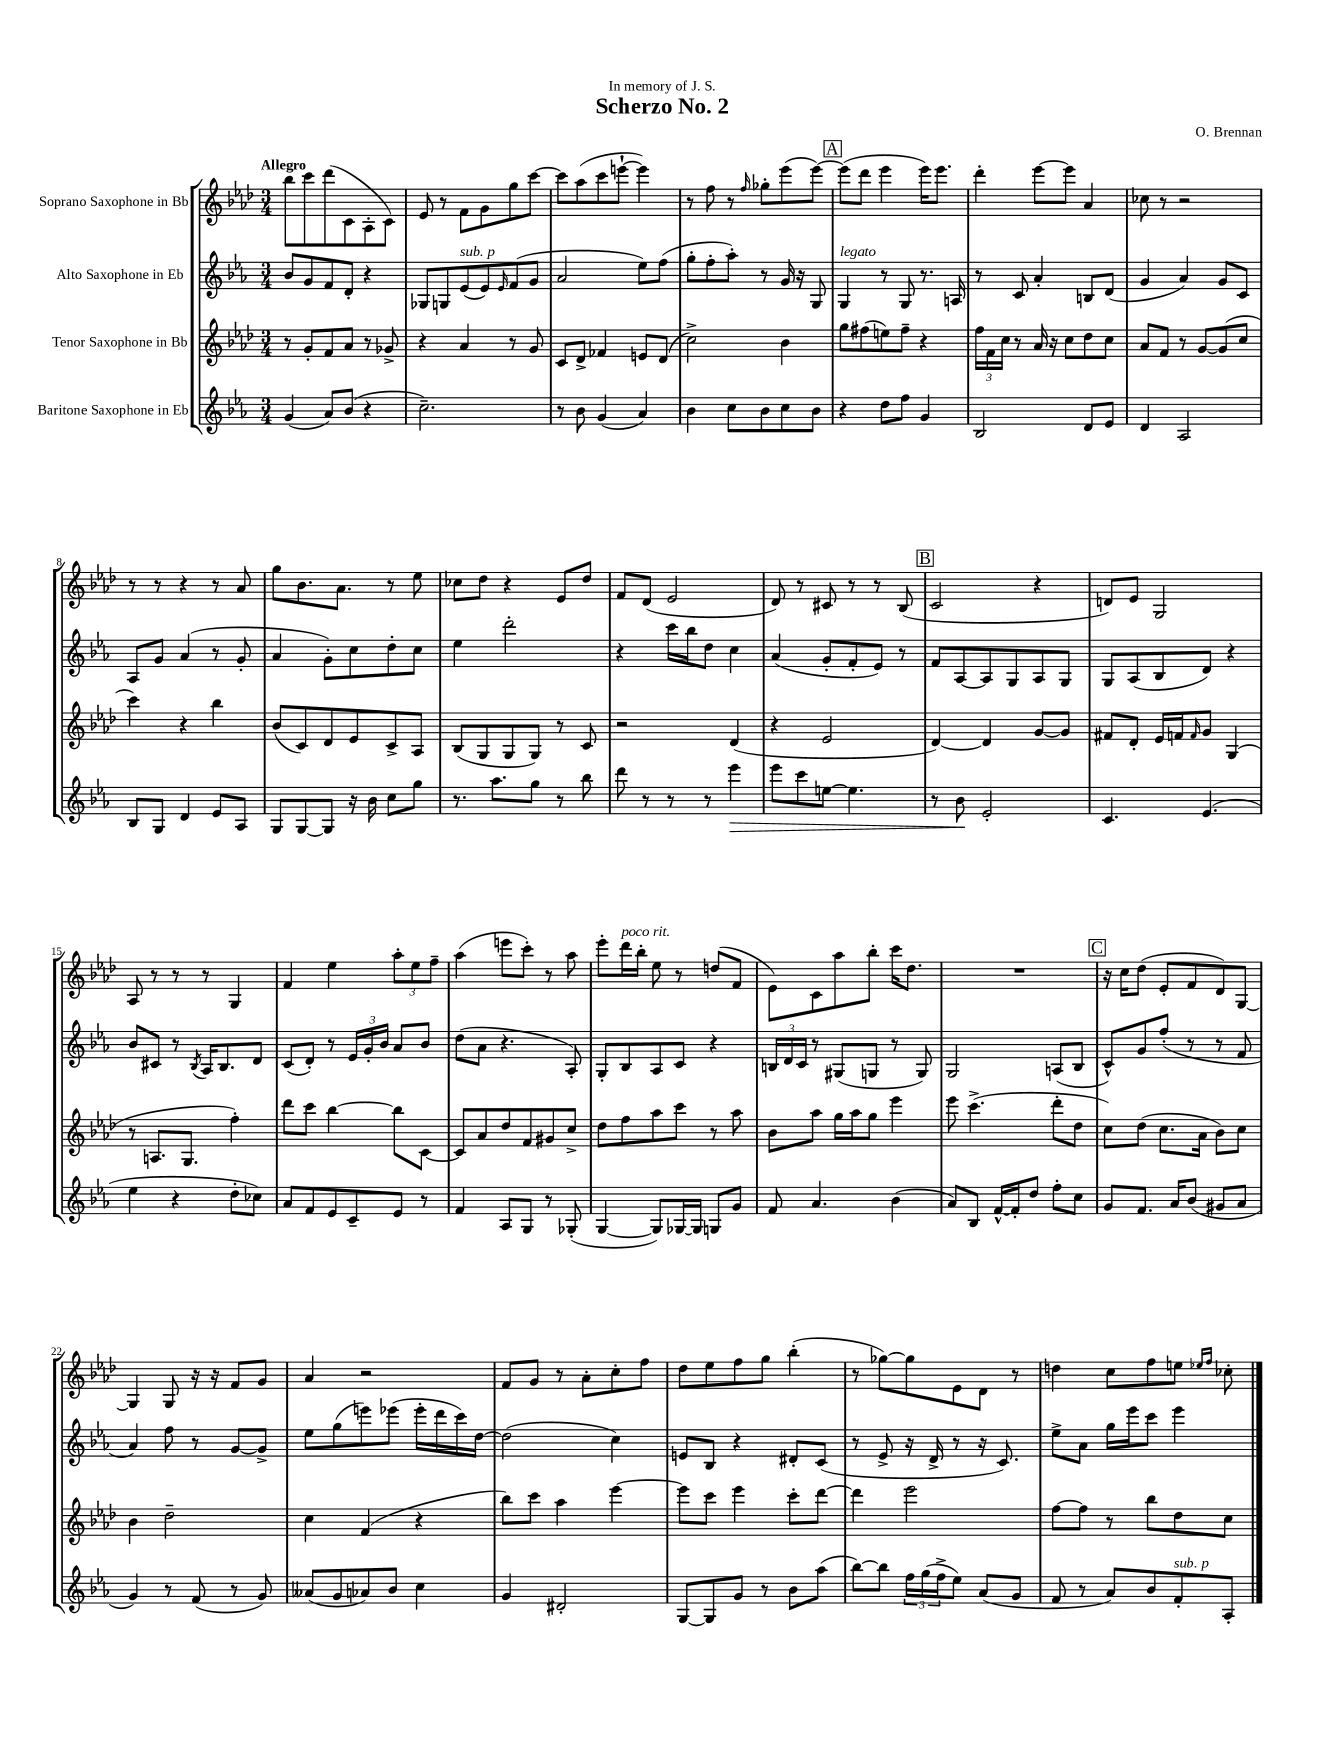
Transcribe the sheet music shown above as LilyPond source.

\header { title = "Scherzo No. 2" composer = "O. Brennan" dedication = "In memory of J. S." }
<<
\new StaffGroup <<
\new Staff = "s0" \with { instrumentName = "Soprano Saxophone in Bb" } {
    \clef treble \key aes \major \numericTimeSignature \time 3/4 \tempo "Allegro"
    bes''8 c'''8 des'''8( c'8 aes8-. c'8) |
    ees'8 r8 f'8 g'8 g''8 c'''8~ |
    c'''8 aes''8( c'''8 e'''8~-! e'''4) |
    r8 f''8 r8 \grace { f''16 } ges''8-. ees'''8( ees'''8~) |
    \mark \markup { \box "A" } ees'''8( des'''8 ees'''4 ees'''16) ees'''8. |
    des'''4-. ees'''8~ ees'''8 aes'4 |
    ces''8 r8 r2 |
    r8 r8 r4 r8 aes'8 |
    g''8 bes'8. aes'8. r8 ees''8 |
    ces''8 des''8 r4 ees'8 des''8 |
    f'8 des'8( ees'2 |
    des'8) r8 cis'8 r8 r8 bes8( |
    \mark \markup { \box "B" } c'2 r4 |
    d'8) ees'8 g2 |
    aes8 r8 r8 r8 g4 |
    f'4 ees''4 \tuplet 3/2 { aes''8-. ees''8 f''8-- } |
    aes''4( e'''8 c'''8-.) r8 aes''8 |
    ees'''8-. des'''16^\markup { \italic "poco rit." } bes''16-. ees''8 r8 d''8( f'8 |
    ees'8) c'8 aes''8 bes''8-. c'''16 des''8. |
    R2. |
    \mark \markup { \box "C" } r16 c''16 des''8( ees'8-. f'8 des'8) g8~ |
    g4 g8 r16 r16 f'8 g'8 |
    aes'4 r2 |
    f'8 g'8 r8 aes'8-. c''8-. f''8 |
    des''8 ees''8 f''8 g''8 bes''4-.( |
    r8 ges''8~) ges''8 ees'8 des'8 r8 |
    d''4 c''8 f''8 e''8 \grace { ees''16 f''16 } ces''8-. \bar "|." |
}
\new Staff = "s1" \with { instrumentName = "Alto Saxophone in Eb" } {
    \clef treble \key ees \major \numericTimeSignature \time 3/4
    bes'8 g'8 f'8 d'8-. r4 |
    ges8 g8 ees'8^\markup { \italic "sub. p" }( ees'8) \grace { ees'16 } f'8( g'8 |
    aes'2 ees''8) f''8( |
    g''8-. f''8-. aes''8-.) r8 g'16 r16 g8 |
    \mark \markup { \box "A" } g4^\markup { \italic "legato" } r8 g8 r8. a16 |
    r8 c'8 aes'4-. b8 d'8( |
    g'4 aes'4) g'8 c'8 |
    aes8 g'8 aes'4( r8 g'8-. |
    aes'4 g'8-.) c''8 d''8-. c''8 |
    ees''4 d'''2-. |
    r4 c'''16 bes''16 d''8 c''4 |
    aes'4( g'8-. f'8-. ees'8) r8 |
    \mark \markup { \box "B" } f'8 aes8~ aes8 g8 aes8 g8 |
    g8 aes8( bes8 d'8) r4 |
    bes'8 cis'8 r8 \acciaccatura { bes8 } aes16 bes8. d'8 |
    c'8( d'8-.) r8 \tuplet 3/2 { ees'16 g'16-. bes'16 } aes'8 bes'8 |
    d''8( aes'8 r4. aes8-.) |
    g8-. bes8 aes8 c'8 r4 |
    \tuplet 3/2 { b16 d'16 c'16 } r8 gis8( g8 r8 g8) |
    g2 a8( bes8 |
    \mark \markup { \box "C" } c'8-^) g'8 f''8-.( r8 r8 f'8 |
    aes'4) f''8 r8 g'8~ g'8-> |
    ees''8 g''8( e'''8) ees'''8( ees'''16-. d'''16 c'''16) d''16~ |
    d''2( c''4) |
    e'8 bes8 r4 dis'8-. c'8( |
    r8 ees'8-> r16 d'16-> r8 r16 c'8.) |
    ees''8-> aes'8 g''16 ees'''16 c'''8 ees'''4 \bar "|." |
}
\new Staff = "s2" \with { instrumentName = "Tenor Saxophone in Bb" } {
    \clef treble \key aes \major \numericTimeSignature \time 3/4
    r8 g'8-. f'8 aes'8 r8 ges'8-> |
    r4 aes'4 r8 g'8 |
    c'8 des'8-> fes'4 e'8 des'8( |
    c''2->) bes'4 |
    \mark \markup { \box "A" } g''8 fis''8( e''8) fis''8-- r4 |
    \tuplet 3/2 { f''16 f'16 c''16 } r8 aes'16 r16 c''8 des''8 c''8 |
    aes'8 f'8 r8 g'8~ g'8( c''8 |
    c'''4) r4 bes''4 |
    bes'8( c'8) des'8 ees'8 c'8-> aes8 |
    bes8( g8 g8 g8) r8 c'8 |
    r2 des'4( |
    r4 ees'2 |
    \mark \markup { \box "B" } des'4~) des'4 g'8~ g'8 |
    fis'8 des'8-. ees'16 f'16 \grace { f'16 } g'8 g4( |
    r8 a8. g8. f''4-.) |
    des'''8 c'''8 bes''4~ bes''8 c'8~ |
    c'8 aes'8 des''8 f'8 gis'8 c''8-> |
    des''8 f''8 aes''8 c'''8 r8 aes''8 |
    bes'8 aes''8 g''16 aes''16 g''8 ees'''4 |
    ees'''8 c'''4.->( des'''8-. des''8 |
    \mark \markup { \box "C" } c''8) des''8( c''8. aes'16 bes'8) c''8 |
    bes'4 des''2-- |
    c''4 f'4( r4 |
    bes''8) c'''8 aes''4 ees'''4~ |
    ees'''8 c'''8 ees'''4 c'''8-. des'''8~ |
    des'''4 ees'''2 |
    f''8~ f''8 r8 bes''8 des''8 c''8 \bar "|." |
}
\new Staff = "s3" \with { instrumentName = "Baritone Saxophone in Eb" } {
    \clef treble \key ees \major \numericTimeSignature \time 3/4
    g'4( aes'8) bes'8( r4 |
    c''2.--) |
    r8 bes'8 g'4( aes'4) |
    bes'4 c''8 bes'8 c''8 bes'8 |
    \mark \markup { \box "A" } r4 d''8 f''8 g'4 |
    bes2 d'8 ees'8 |
    d'4 aes2 |
    bes8 g8 d'4 ees'8 aes8 |
    g8 g8~ g8 r16 bes'16 c''8 g''8 |
    r8. aes''8. g''8 r8 bes''8 |
    d'''8 r8 r8 r8 ees'''4\> |
    ees'''8 c'''8 e''8~ e''4. |
    \mark \markup { \box "B" } r8 bes'8\! ees'2-. |
    c'4. ees'4.( |
    ees''4 r4 d''8-. ces''8) |
    aes'8 f'8 ees'8 c'8-- ees'8 r8 |
    f'4 aes8 g8 r8 ges8-.( |
    g4~ g8) ges16~ ges16 g8 g'8 |
    f'8 aes'4. bes'4( |
    aes'8) bes8 f'16~-^ f'16-. d''8 f''8-. c''8 |
    \mark \markup { \box "C" } g'8 f'8. aes'16 bes'8( gis'8 aes'8 |
    g'4) r8 f'8( r8 g'8) |
    aeses'8( g'8 aes'8) bes'8 c''4 |
    g'4 dis'2-. |
    g8~ g8 g'8 r8 bes'8 aes''8( |
    bes''8~) bes''8 \tuplet 3/2 { f''16 g''16( f''16-> } ees''8) aes'8( g'8 |
    f'8 r8 aes'8) bes'8 f'8-.^\markup { \italic "sub. p" } aes8-. \bar "|." |
}
>>
>>
